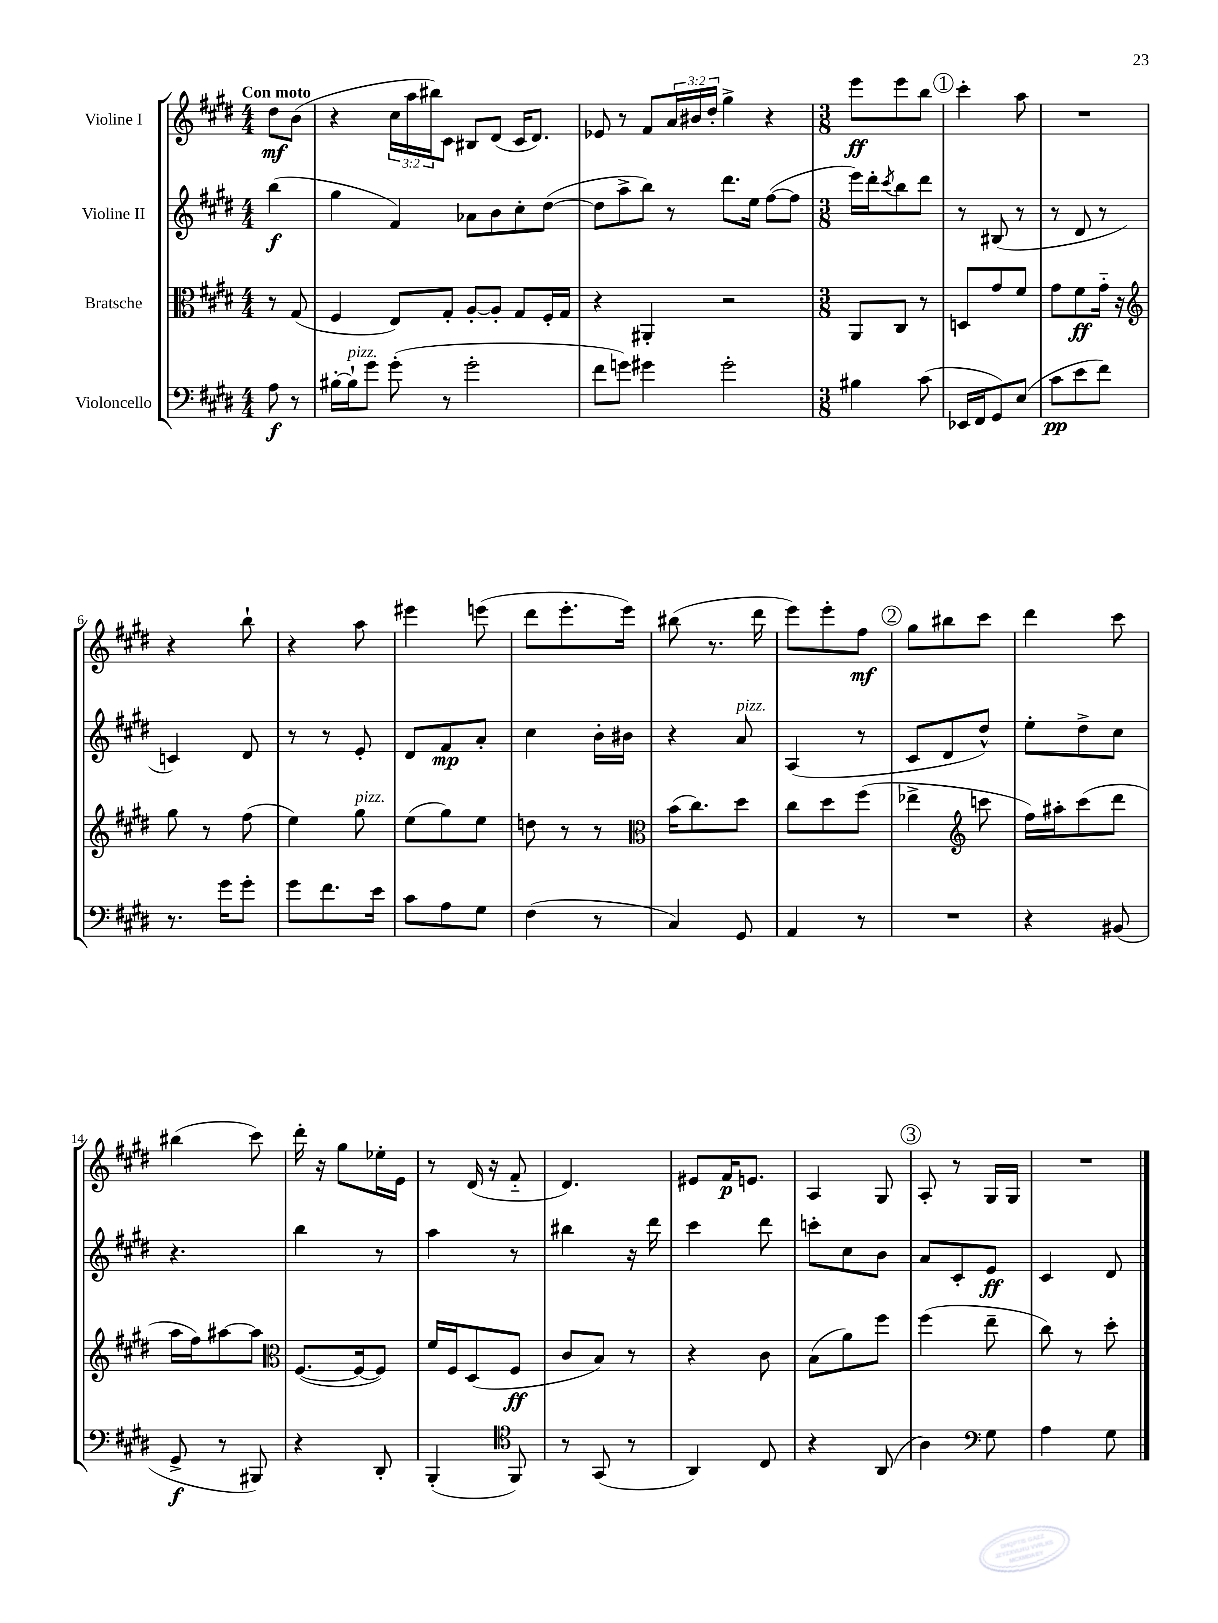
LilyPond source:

<<
\new StaffGroup <<
\new Staff = "s0" \with { instrumentName = "Violine I" } {
    \clef treble \key e \major \numericTimeSignature \time 4/4 \override Staff.TupletNumber.text = #tuplet-number::calc-fraction-text \partial 4 \tempo "Con moto"
    dis''8\mf b'8( |
    r4 \tuplet 3/2 { cis''16 a''16 bis''16) } cis'8 bis8 dis'8( cis'16 dis'8.) |
    ees'8 r8 fis'8 \tuplet 3/2 { a'16 bis'16 dis''16-. } gis''4-> r4 |
    \numericTimeSignature \time 3/8 e'''8\ff e'''8 b''8 |
    \mark \markup { \circle "1" } cis'''4-. a''8 |
    R4. |
    r4 b''8-! |
    r4 a''8 |
    eis'''4 e'''8( |
    dis'''8 e'''8.-. e'''16) |
    bis''8( r8. dis'''16 |
    e'''8) e'''8-. fis''8\mf |
    \mark \markup { \circle "2" } gis''8 bis''8 cis'''8 |
    dis'''4 cis'''8 |
    bis''4( cis'''8) |
    dis'''16-. r16 gis''8 ees''16-. e'16 |
    r8 dis'16( r16 fis'8-_ |
    dis'4.) |
    eis'8 fis'16\p e'8. |
    a4 gis8 |
    \mark \markup { \circle "3" } a8-. r8 gis16 gis16 |
    R4. \bar "|." |
}
\new Staff = "s1" \with { instrumentName = "Violine II" } {
    \clef treble \key e \major \numericTimeSignature \time 4/4 \partial 4
    b''4\f( |
    gis''4 fis'4) aes'8 b'8 cis''8-. dis''8~( |
    dis''8 a''8-> b''8) r8 dis'''8. e''16 fis''8~( fis''8 |
    \numericTimeSignature \time 3/8 e'''16) dis'''16-. \acciaccatura { cis'''8 } b''8 dis'''8 |
    \mark \markup { \circle "1" } r8 bis8( r8 |
    r8 dis'8 r8 |
    c'4) dis'8 |
    r8 r8 e'8-. |
    dis'8 fis'8\mp a'8-. |
    cis''4 b'16-. bis'16 |
    r4 a'8^\markup { \italic "pizz." } |
    a4( r8 |
    \mark \markup { \circle "2" } cis'8 dis'8 dis''8-^) |
    e''8-. dis''8-> cis''8 |
    r4. |
    b''4 r8 |
    a''4 r8 |
    bis''4 r16 dis'''16 |
    cis'''4 dis'''8 |
    c'''8-. cis''8 b'8 |
    \mark \markup { \circle "3" } a'8 cis'8-. e'8\ff |
    cis'4 dis'8 \bar "|." |
}
\new Staff = "s2" \with { instrumentName = "Bratsche" } {
    \clef alto \key e \major \numericTimeSignature \time 4/4 \partial 4
    r8 gis8( |
    fis4 e8) gis8-. a8~-. a8-. gis8 fis16-. gis16 |
    r4 ais,4-. r2 |
    \numericTimeSignature \time 3/8 a,8 cis8 r8 |
    \mark \markup { \circle "1" } d8 gis'8 fis'8 |
    gis'8 fis'8\ff gis'16-_ r16 |
    \clef treble gis''8 r8 fis''8( |
    e''4) gis''8^\markup { \italic "pizz." } |
    e''8( gis''8) e''8 |
    d''8 r8 r8 |
    \clef alto b'16( cis''8.) dis''8 |
    cis''8 dis''8 fis''8( |
    \mark \markup { \circle "2" } ees''4-> \clef treble c'''8 |
    fis''16) ais''16-. cis'''8( dis'''8 |
    a''16 fis''16) ais''8~ ais''8 |
    \clef alto fis8.~( fis16~ fis8) |
    fis'16 fis16 dis8( fis8\ff |
    cis'8 b8) r8 |
    r4 cis'8 |
    b8( a'8) fis''8 |
    \mark \markup { \circle "3" } fis''4( e''8-- |
    cis''8) r8 dis''8-. \bar "|." |
}
\new Staff = "s3" \with { instrumentName = "Violoncello" } {
    \clef bass \key e \major \numericTimeSignature \time 4/4 \partial 4
    a8\f r8 |
    bis16~-. bis16-!^\markup { \italic "pizz." } gis'8 gis'8-.( r8 gis'2-. |
    fis'8 g'8) gis'4 gis'2-. |
    \numericTimeSignature \time 3/8 bis4 cis'8( |
    \mark \markup { \circle "1" } ees,16 fis,16 gis,8) e8( |
    cis'8\pp e'8 fis'8) |
    r8. gis'16 gis'8-. |
    gis'8 fis'8. e'16 |
    cis'8 a8 gis8 |
    fis4( r8 |
    cis4) gis,8 |
    a,4 r8 |
    \mark \markup { \circle "2" } R4. |
    r4 bis,8( |
    gis,8->\f r8 bis,,8) |
    r4 dis,8-. |
    b,,4-.( \clef tenor fis,8) |
    r8 gis,8( r8 |
    a,4) cis8 |
    r4 a,8( |
    \mark \markup { \circle "3" } a4) \clef bass gis8 |
    a4 gis8 \bar "|." |
}
>>
>>
